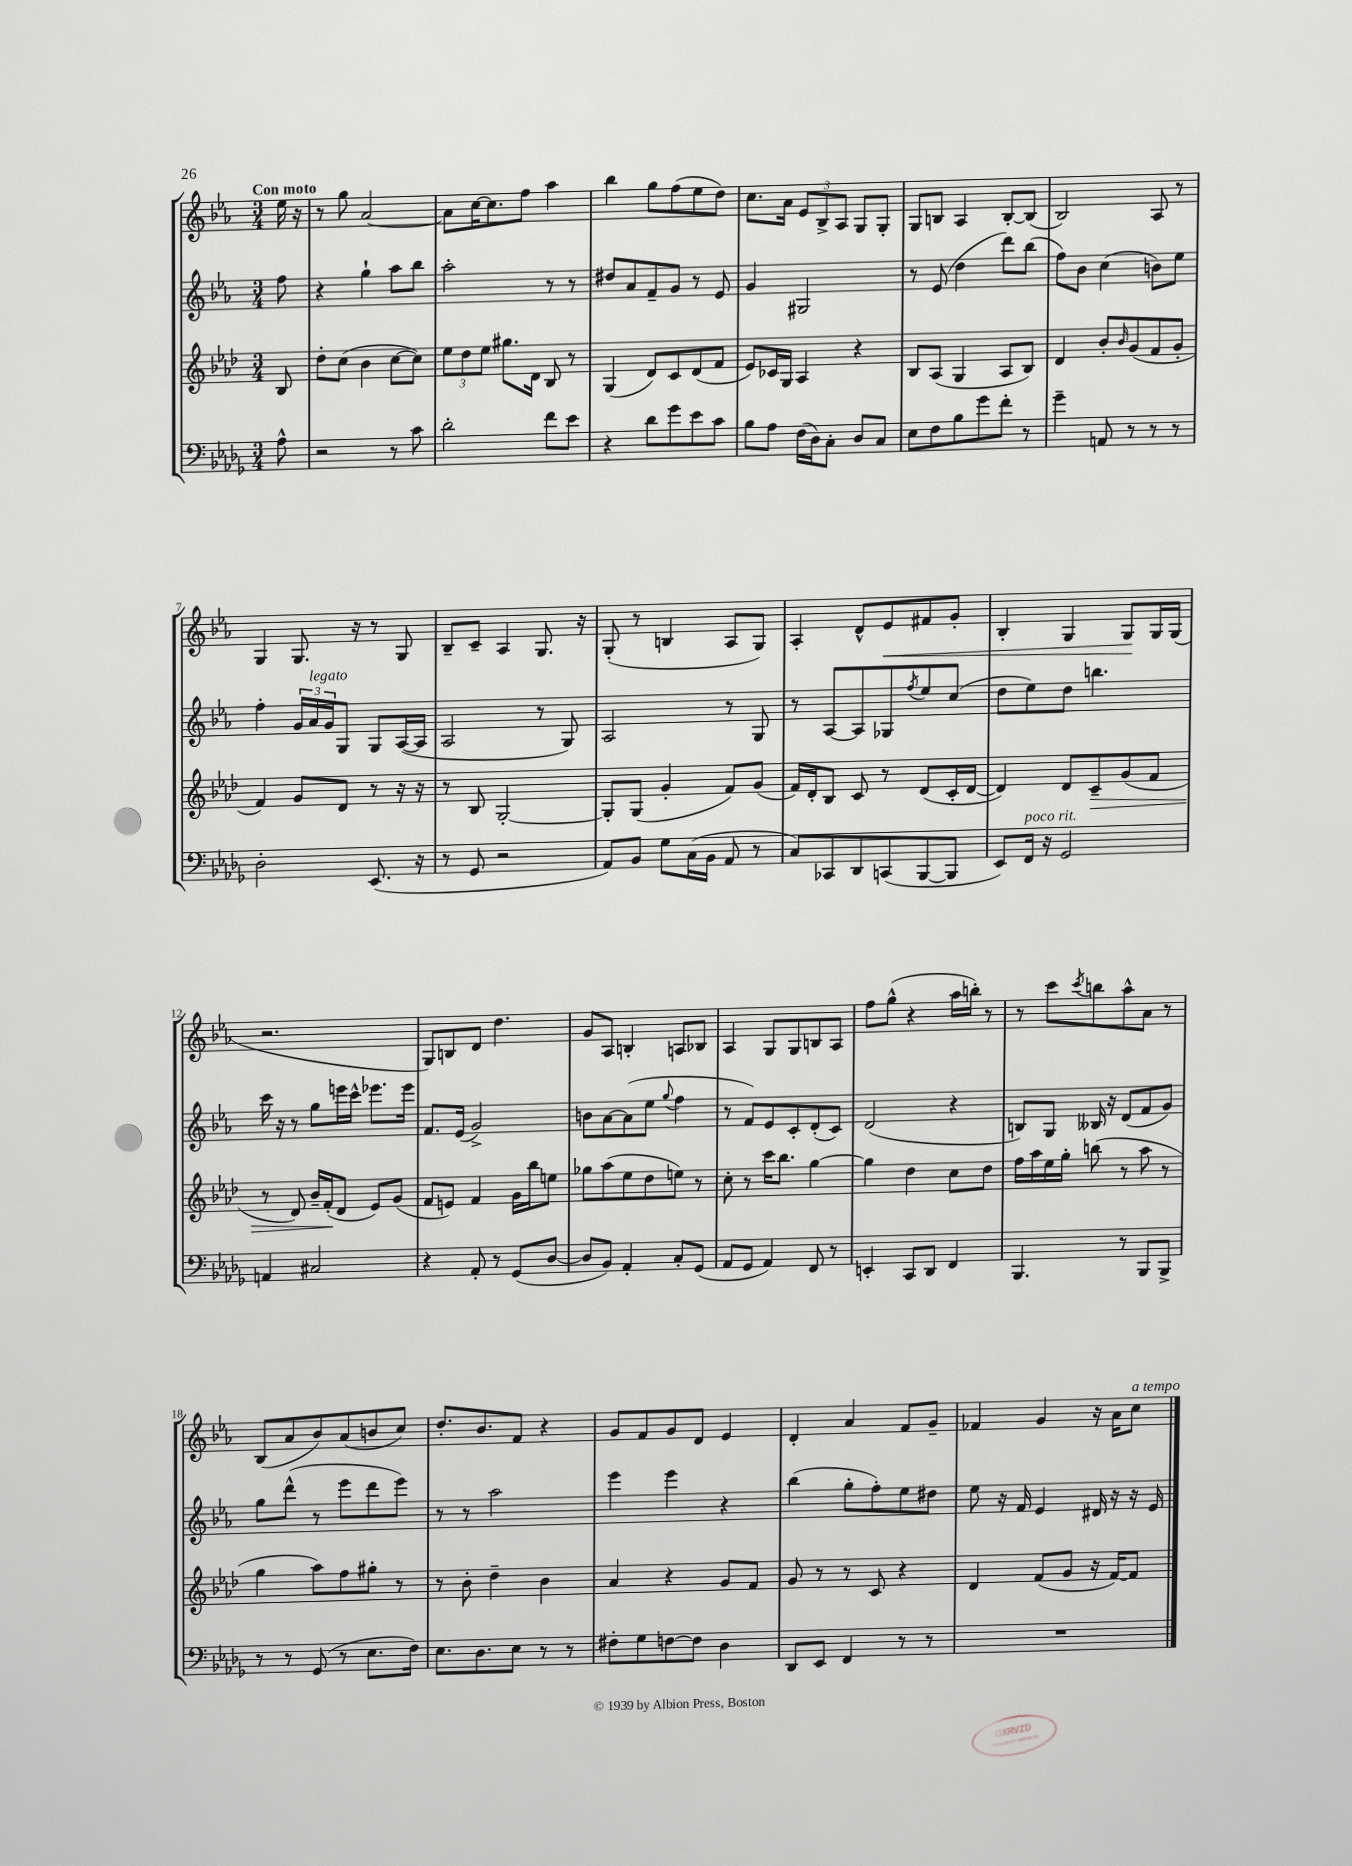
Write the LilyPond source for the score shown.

<<
\new StaffGroup <<
\new Staff = "s0" {
    \clef treble \key ees \major \numericTimeSignature \time 3/4 \partial 8 \tempo "Con moto"
    ees''16 r16 |
    r8 g''8 aes'2~ |
    aes'8 c''16~ c''8. f''8 aes''4 |
    bes''4 g''8 f''8( ees''8 d''8) |
    c''8. aes'16 \tuplet 3/2 { ees'8 bes8-> aes8 } g8 g8-. |
    g8 b8 aes4 b8~-. b8( |
    bes2) aes8 r8 |
    g4 g8. r16 r8 g8 |
    bes8-- c'8-- aes4 g8. r16 |
    g8-.( r8 b4 aes8 g8) |
    aes4-. d'8-^ ees'8\< fis'8 g'8-. |
    bes4-. g4 g8\! g16 g16( |
    r2. |
    g8) b8 d'8 d''4. |
    g'8 aes8 b4-. a8 bes8 |
    aes4 g8 g8 b8 aes8 |
    f''8 g''8-^( r4 aes''16 b''16-.) r8 |
    r8 c'''8 \acciaccatura { c'''8 } b''8 aes''8-^ aes'8 r8 |
    bes8( aes'8 bes'8) aes'8( b'8 c''8) |
    d''8.-. bes'8. f'8 r4 |
    g'8 f'8 g'8 d'8 ees'4 |
    d'4-. aes'4 f'8 g'8-- |
    fes'4 g'4 r16 aes'16 c''8^\markup { \italic "a tempo" } \bar "|." |
}
\new Staff = "s1" {
    \clef treble \key ees \major \numericTimeSignature \time 3/4 \partial 8
    f''8 |
    r4 g''4-! aes''8 bes''8 |
    aes''2-. r8 r8 |
    dis''8 aes'8 f'8-- g'8 r8 ees'8 |
    g'4 gis2 |
    r8 ees'8( d''4 d'''8) bes''8( |
    f''8) bes'8 c''4( b'8) ees''8 |
    f''4-. \tuplet 3/2 { g'16 aes'16^\markup { \italic "legato" } g'16 } g8 g8 aes16~( aes16 |
    aes2 r8 g8) |
    aes2 r8 g8 |
    r8 aes8~ aes8 ges8 \acciaccatura { f''8 } ees''8 c''8( |
    d''8 ees''8) d''8 b''4. |
    c'''16 r16 r8 g''8 e'''16 c'''16-^ ees'''8. ees'''16 |
    f'8. ees'16( g'2->) |
    b'8 aes'8~ aes'8( ees''8 \appoggiatura { g''8 } f''4 |
    r8 f'8) ees'8 c'8-. d'8-.( c'8) |
    d'2( r4 |
    b8) g8 beses16 r16 d'8( f'8 g'8) |
    g''8 d'''8-^( r8 ees'''8 d'''8 ees'''8) |
    r8 r8 aes''2 |
    ees'''4 ees'''4 r4 |
    bes''4( g''8-. f''8-.) ees''8 dis''8 |
    ees''8 r16 f'16 ees'4 dis'16 r16 r16 ees'16 \bar "|." |
}
\new Staff = "s2" {
    \clef treble \key aes \major \numericTimeSignature \time 3/4 \partial 8
    bes8 |
    des''8-. c''8( bes'4 c''8~ c''8) |
    \tuplet 3/2 { ees''8 des''8 ees''8 } gis''8. des'16 bes8 r8 |
    g4( des'8) c'8 des'8( f'8 |
    ees'8) ces'16 g16 aes4 r4 |
    bes8 aes8( g4 aes8 bes8) |
    des'4 bes'8-. \grace { bes'16 } g'8( f'8 g'8-. |
    f'4) g'8 des'8 r8 r16 r16 |
    r8 bes8 g2~-. |
    g8-. g8( g'4-. f'8) g'8( |
    f'16) des'16-. bes8 c'8 r8 des'8( c'16-. des'16~ |
    des'4) des'8 c'8--\> g'8( f'8 |
    r8 des'8) bes'16-- f'16-.\!( des'8 ees'8) g'8( |
    f'8 e'8) f'4 g'16 bes''16 e''8 |
    ges''8 aes''8( ees''8 des''8 e''8) r8 |
    c''8-. r8 c'''16 bes''8. g''4~ |
    g''4 des''4 c''8 des''8 |
    f''16 aes''16 ees''16 g''16-. b''8( r8 aes''8 r8 |
    g''4 aes''8) f''8 gis''8-. r8 |
    r8 bes'8-. des''4-- bes'4 |
    aes'4 r4 g'8 f'8 |
    g'8 r8 r8 c'8 r4 |
    des'4 f'8( g'8 r16 f'16~) f'8 \bar "|." |
}
\new Staff = "s3" {
    \clef bass \key des \major \numericTimeSignature \time 3/4 \partial 8
    aes8-^ |
    r2 r8 c'8 |
    des'2-. f'8 ees'8 |
    r4 des'8 ges'8 ees'8 c'8 |
    bes8 aes8 f16( des16) c8-. des8 c8 |
    ees8 f8 bes8 ges'8 f'8-. r8 |
    ges'4-- a,8 r8 r8 r8 |
    des2-. ees,8.( r16 |
    r8 ges,8 r2 |
    aes,8) bes,8 ges8 c16( bes,16 aes,8 r8 |
    c8) ces,8 des,8 c,8( bes,,8~ bes,,8 |
    ees,8) f,16^\markup { \italic "poco rit." } r16 ges,2 |
    a,4 cis2 |
    r4 aes,8-. r8 ges,8( des8~ |
    des8 bes,8) aes,4-. c8-. ges,8( |
    aes,8 ges,8 aes,4) f,8 r8 |
    e,4-. c,8 des,8 f,4 |
    bes,,4. r8 bes,,8 bes,,8-> |
    r8 r8 ges,8( r8 ees8. f16) |
    ees8. des8. ees8 r8 r8 |
    fis8-. ges8 f8~ f8 des4 |
    des,8 ees,8 f,4 r8 r8 |
    R2. \bar "|." |
}
>>
>>
